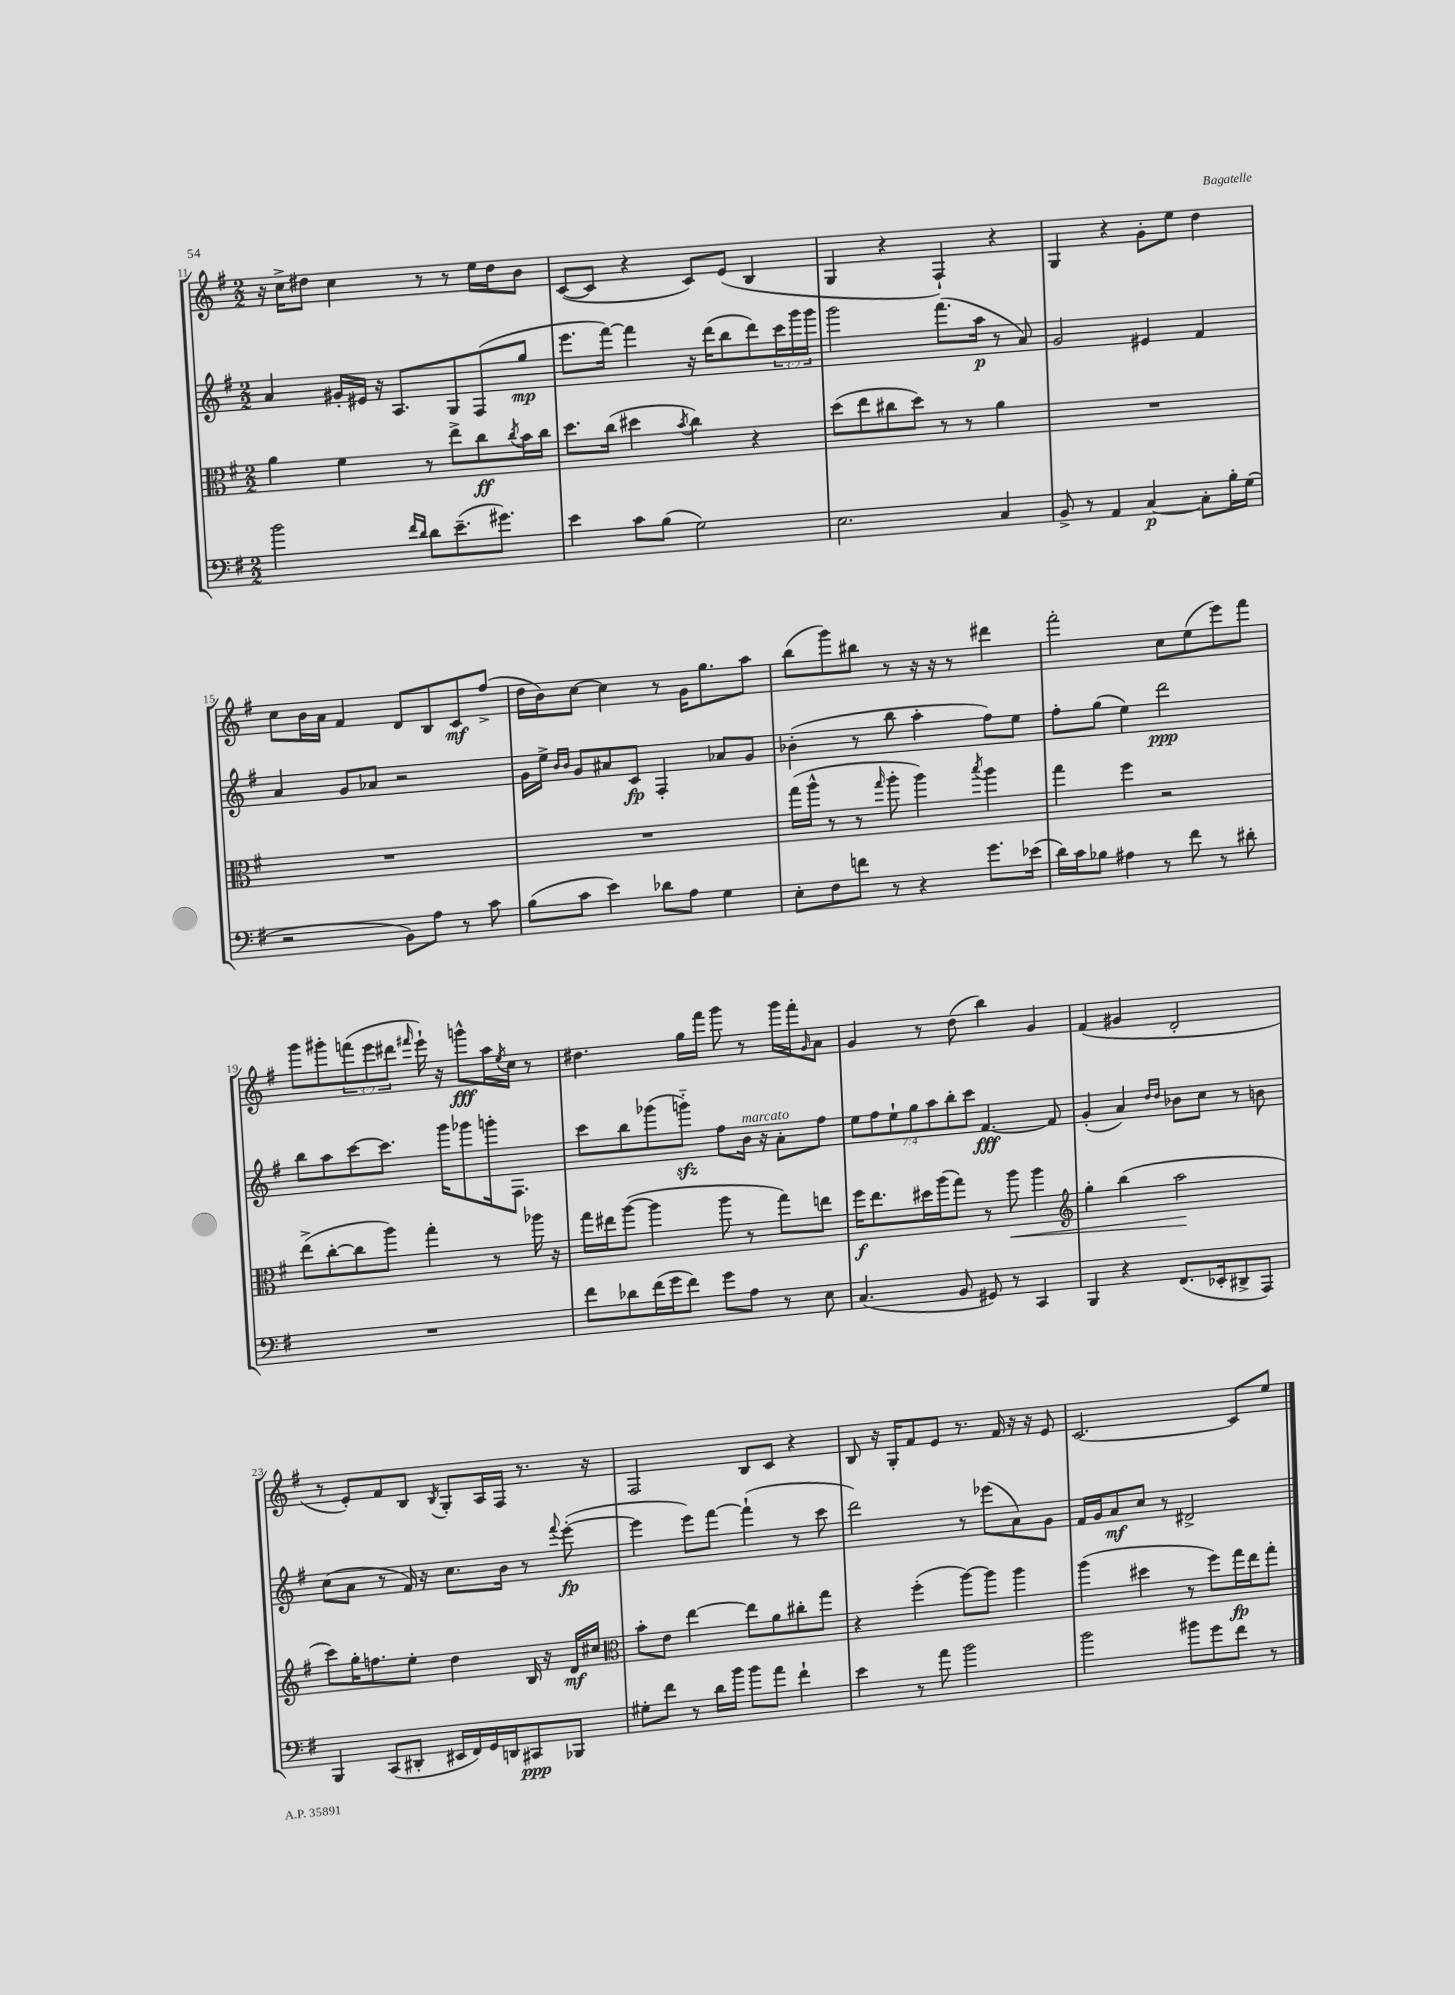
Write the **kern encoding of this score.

**kern	**kern	**kern	**kern
*staff4	*staff3	*staff2	*staff1
*clefF4	*clefC3	*clefG2	*clefG2
*k[f#]	*k[f#]	*k[f#]	*k[f#]
*M2/2	*M2/2	*M2/2	*M2/2
2b\	4a\	4a/	16r
.	.	.	16cc^\LK
.	.	.	8dd#\J
.	4f#\	16g#'/LL	4cc\
.	.	16e#/JJ	.
.	.	16r	.
.	.	8.A/L	.
16qqf#/LL	.	.	.
16qqd/JJ	.	.	.
8d\L	8r	.	8r
(8.e~\	8ee^\L	8G/	8r
.	8cc\	(8F#/	16ee\LL
8.g#\J)	.	.	16dd#\J
.	8qcc/	.	.
.	16b\L	8gg/J	8b\J
.	16cc\JJ	.	.
=	=	=	=
4e\	8.dd\L	8.eee\L	([8c/L
.	.	.	8c/]J
.	(16cc\Jk	[16fff#\Jk)	.
8c\L	4dd#\	4fff#\]	4r
(8B\J	.	.	.
.	8qb/	.	.
2G\)	4cc\)	16r	8c/L)
.	.	(16ddd\LK	.
.	.	8bb\	(8e/J
.	4r	8ddd\)	4B/
.	.	24ccc\L	.
.	.	24ggg\	.
.	.	24ggg\JJ	.
=	=	=	=
2.E\	(8dd\L	2ggg\	4G/
.	8ee\	.	.
.	8cc#\	.	4r
.	8dd\J)	.	.
.	8r	(8.fff#\L	4F#`/)
.	8r	.	.
.	.	16aa\Jk	.
4C/	4a\	8r	4r
.	.	8a/)	.
=	=	=	=
8BB^/	1r	2g/	4G/
8r	.	.	.
4AA/	.	.	4r
[4C/	.	4e#/	8g'\L
.	.	.	8ee\J
8C'\]L	.	4f#/	4dd\
16B'\L	.	.	.
(16G\JJ	.	.	.
=	=	=	=
2r	1r	4a/	8cc\L
.	.	.	16b\L
.	.	.	16a\JJ
.	.	8g/L	4f#/
.	.	8a-/J	.
8BB\L)	.	2r	8d/L
8A\J	.	.	8B/
8r	.	.	8c/
8c\	.	.	(8ff#^/J
=	=	=	=
(8B\L	1r	16g\LL	16dd\LL
.	.	16ee^\JJ	16b\J)
.	.	16qqb/LL	.
.	.	16qqb/JJ	.
8c\J	.	8g/L	[8cc\J
4e\)	.	8a#/	4cc\]
.	.	8c/J	.
8d-\L	.	4F#'/	8r
8A\J	.	.	16g\LK
.	.	.	8.gg\
4G\	.	8a-/L	.
.	.	8g/J	8aa\J
=	=	=	=
8E'\L	(16gg\LL	(4b-'\	(8bb\L
.	16aa^^\JJ	.	.
8F#\	8r	.	8ggg\)
8f\J	8r	8r	8bb#\J
.	16qqgg/	.	.
8r	8aa'\	8bb\	8r
4r	4aa\)	4aa'\	16r
.	.	.	16r
.	.	.	8r
.	8qbb/	.	.
8.g\L	4aa\	8ff#\L)	4ddd#\
.	.	8ee\J	.
(16e-\Jk	.	.	.
=	=	=	=
16d\LL)	4gg\	8ff#'\L	2fff#'\
16c\J	.	.	.
8B-\J	.	(8gg\J	.
4A#\	4ff#\	4ee\)	.
8r	2r	2ddd\	8cc\L
8f#\	.	.	(8ee\
8r	.	.	8eee\)
8d#'\	.	.	8fff#\J
=	=	=	=
1r	(8ee^\L	8bb\L	8ggg\L
.	[8cc'\	8aa\	8ggg#'\
.	8cc\]	[8ccc\	(12fff\
.	.	.	12eee\
.	8aa\J)	8.ccc\]J	.
.	.	.	12ddd#\J
.	.	.	16qqfff#/
.	4gg'\	.	16eee`\)
.	.	16ggg\LK	16r
.	.	8ggg-\	8ggg^^\L
.	8r	16ggg'\k	16aa\L
.	.	.	8qee/
.	.	8.F#\J	16cc\JJ
.	16aa-\	.	8r
.	16r	.	.
=	=	=	=
8f#\L	16gg\LL	8ccc\L	4.dd#\
.	16ee#\J	.	.
8d-\	([8aa\J	8bb\	.
(16f#\L	4aa\]	(8ggg-\	.
16g\J	.	.	.
8f#\J)	.	8ggg'~\J)	16gg\LL
.	.	.	16fff#\JJ
8g\L	8aa\	8ff#\L	8ggg\
8A\J	8r	16b\Jk	8r
.	.	16r	.
8r	8gg\L)	8a'\L	16ggg\LL
.	.	.	16fff#'\J
.	.	.	16qqg/
8E\	8ee\J	8ff#\J	8a\J
=	=	=	=
(4.C/	16ff#\LK	14ee\L	4g/
.	8.ee\	.	.
.	.	14ff#\	.
.	.	14ee`\	.
.	.	14gg\	.
.	16dd#\L	.	8r
.	.	14aa\	.
.	(16aa\J	.	.
.	.	14bb'\	.
8BB/	8gg\J)	.	(8dd\
.	.	14ccc\J	.
8GG#/)	8r	[4.f#/	4bb\)
8r	8aa\	.	.
4CC/	4aa\	.	4g/
.	.	8f#/]	.
=	=	=	=
*	*clefG2	*	*
4BBB/	4gg'\	(4g'/	(4f#/
4r	(4bb\	4a/)	4g#/
.	.	16qqdd/LL	.
.	.	16qqdd/JJ	.
(8.FF#/L	2aa\	8b-\L	2d'/
.	.	8cc\J	.
16EE-'/k	.	.	.
8DD#^/	.	8r	.
8AAA/J)	.	8b\	.
=	=	=	=
4BBB/	8ccc\L)	(8cc\L	8r
.	16gg'\K	8a\J	8e'/L)
.	8.ff\	.	.
(8CC/L	.	8r	8f#/
8DD#'/J	8ee'\J	16f#/)	8B/J
.	.	16r	.
.	.	.	8qB/
16EE#/LL	4dd\	8.cc\L	8G'/L
16FF#/)	.	.	.
16GG/	.	.	16A/L
16DD/J	.	16b\Jk	16F#/JJ
8CC#/	16B/	8r	8.r
.	16r	.	.
.	.	8qqfff#/	.
8BBB-/J	16d/LL	([8eee'\	.
.	16cc#/JJ	.	16r
=	=	=	=
*	*clefC3	*	*
8G#'\L	8b'\L	4eee\]	2F#/
8f#\J	8e\J	.	.
8r	[4ee\	8eee\L)	.
16d\LL	.	[8fff#\J	.
16b\JJ	.	.	.
8b\L	8ee\]L	(4fff#`\]	8B/L
8a\J	8a\	.	8c/J
4f#`\	8cc#'\	8r	4r
.	8gg\J	8ccc\	.
=	=	=	=
4e\	4r	2ddd\)	8B/
.	.	.	16r
.	.	.	16G'/LK
8r	(4ff#'\	.	8f#/
8a\	.	.	8e/J
2b\	[8aa\L)	8r	8.r
.	8aa\]J	(8eee-\L	.
.	.	.	16f#/
.	4aa\	8a\)	16r
.	.	.	16r
.	.	8g\J	8e/
=	=	=	=
2b\	(4aa\	16f#/LL	[2.c/
.	.	16g/J	.
.	.	8a/	.
.	4dd#\	8cc/J	.
.	.	8r	.
8b#\L	8r	2d#^/	.
8g\	8ff#\L)	.	.
8f#\J	16gg\L	.	8c/]L
.	16ee\J	.	.
8r	8gg'\J	.	8ee/J
==	==	==	==
*-	*-	*-	*-
